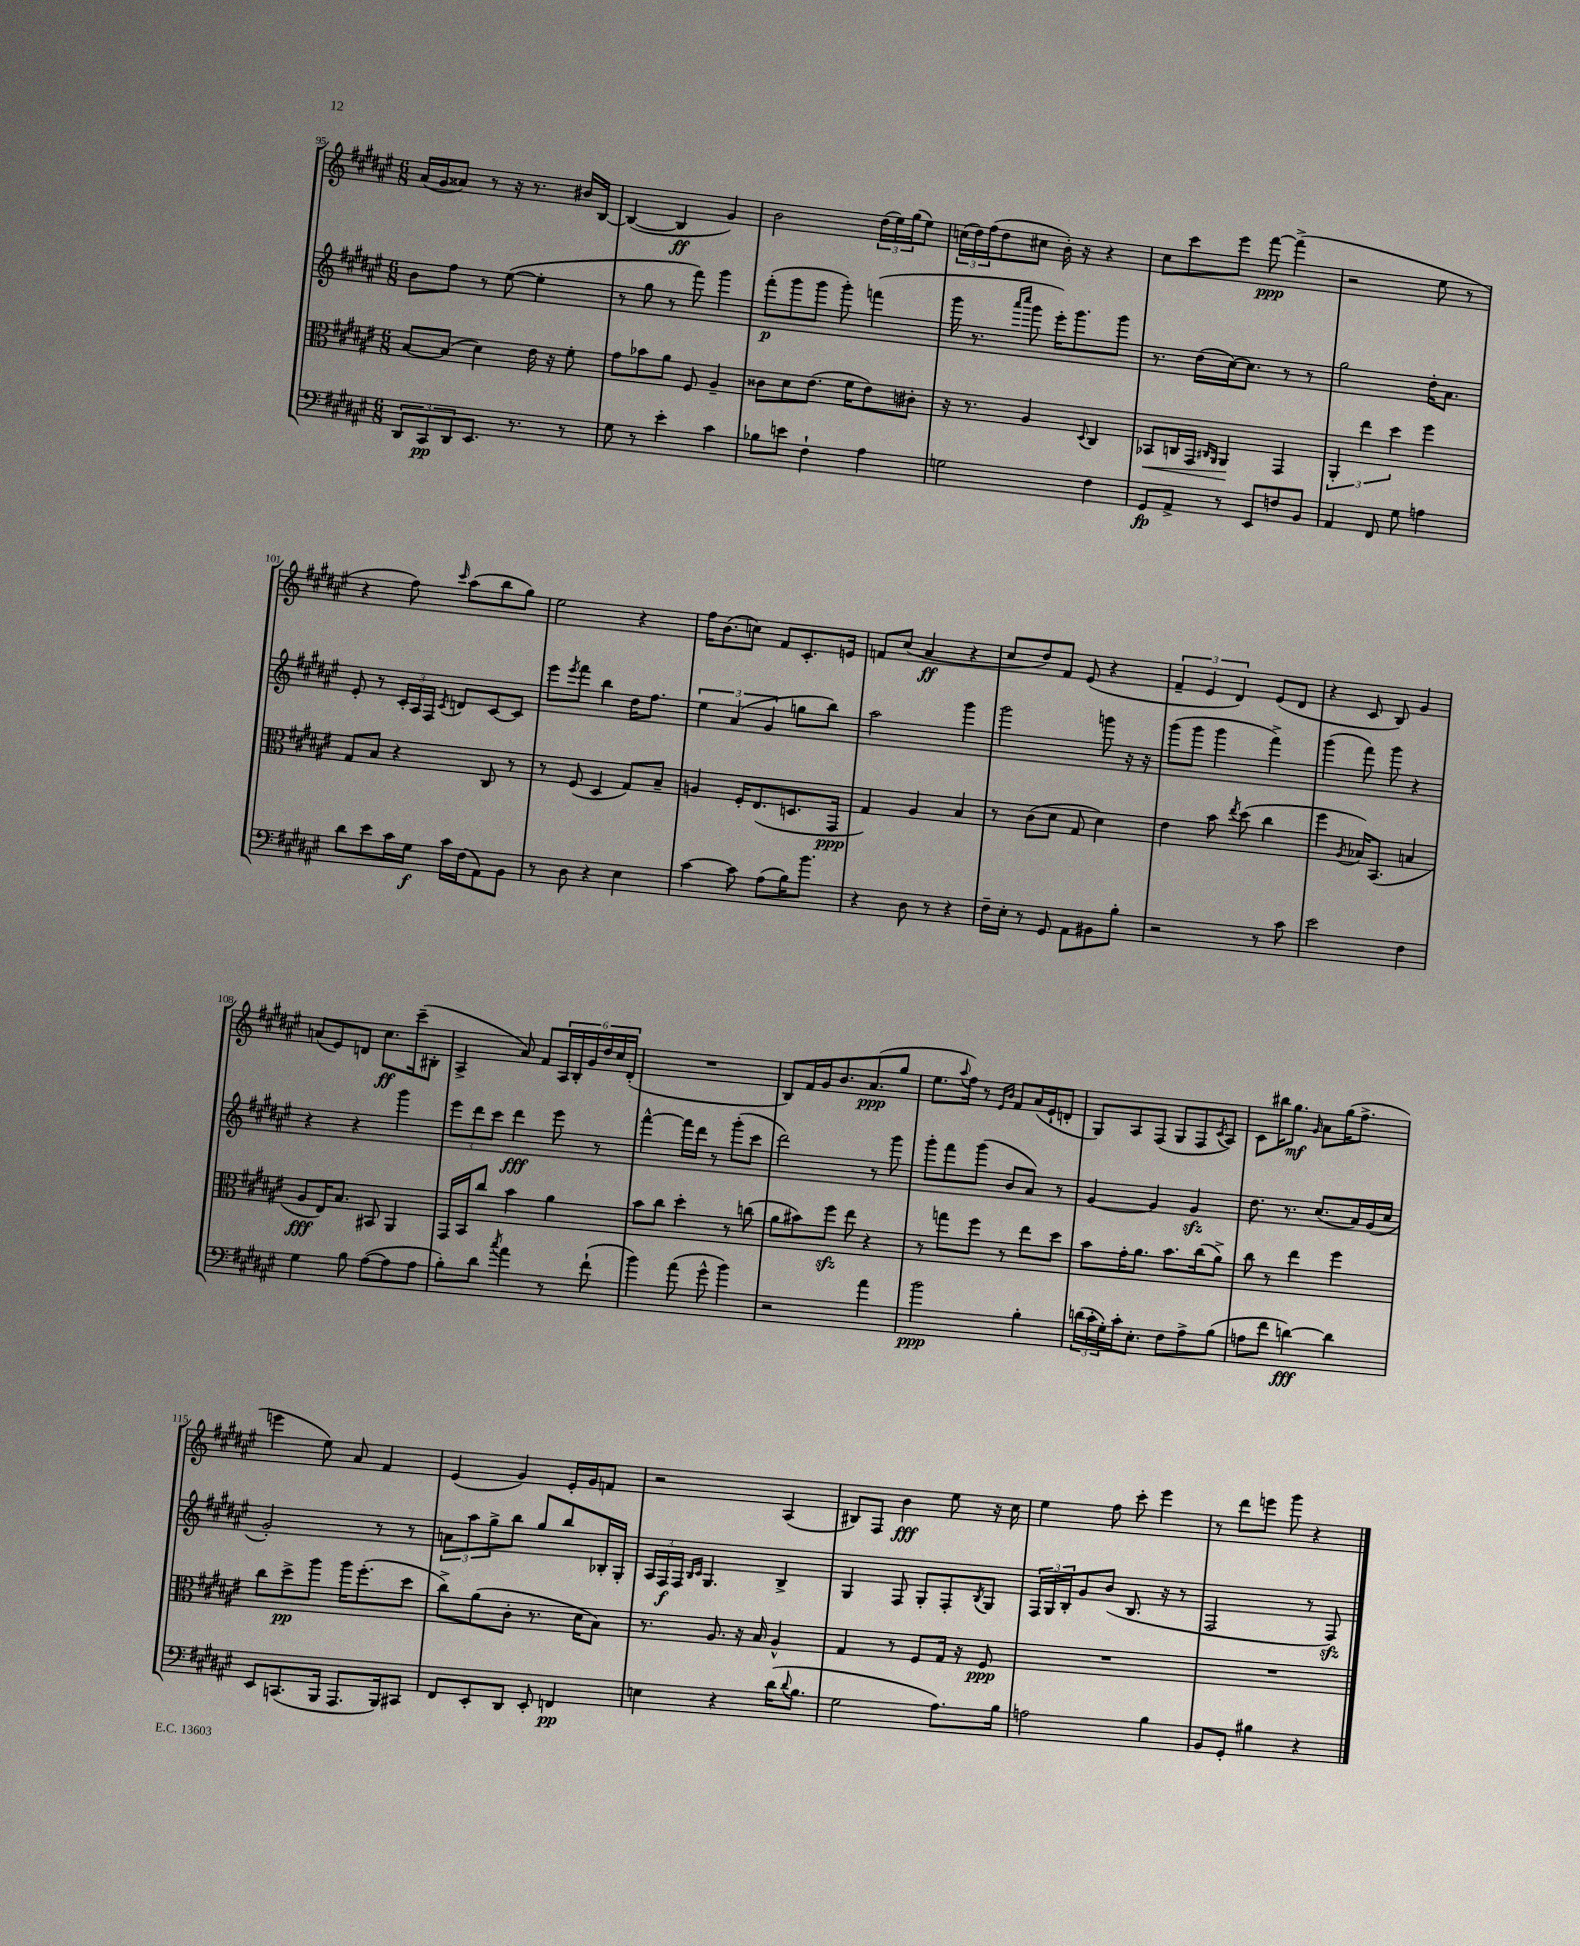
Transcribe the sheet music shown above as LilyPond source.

<<
\new StaffGroup <<
\new Staff = "s0" {
    \clef treble \key fis \major \numericTimeSignature \time 6/8
    ais'16( gis'16 aisis'8) r8 r16 r8. bis'16 b16~ |
    b4~( b4\ff gis'4) |
    b'2 \tuplet 3/2 { dis''16( eis''16) gis''16( } eis''8) |
    \tuplet 3/2 { c''16( dis''16) fis''16( } dis''8 cis''8 b'16-.) r16 r4 |
    cis''8 cis'''8 eis'''8 fis'''8~\ppp fis'''4->( |
    r2 eis''8 r8 |
    r4 fis''8) \grace { cis'''16 } ais''8( b''8 gis''8) |
    eis''2 r4 |
    fis''16 b'8.( c''8) fis'8 cis'8.-. e'16 |
    f'8 cis''8( ais'4\ff r4 |
    cis''8 dis''8) fis'8 eis'8( r4 |
    \tuplet 3/2 { fis'4-- eis'4 dis'4) } eis'8( dis'8 |
    r4 cis'8 b8) gis'4 |
    a'8( eis'8) d'8 cis''8.\ff cis'''16--( bis8-. |
    ais4-> ais'8) fis'8 \tuplet 6/4 { ais16 b16-. gis'16 dis''16 cis''16 dis'16-.( } |
    R2. |
    b8) fis'16 gis'16 b'8. ais'8.\ppp( gis''8 |
    eis''8. \appoggiatura { ais''8 } fis''16) r8 \grace { eis'16 b'16 } fis'8 ais'16( eis'16-! d'8-. |
    gis8) ais8 fis8( gis8 fis8 \acciaccatura { cis'8 } ais8) |
    cis'8 bis''16 gis''8.\mf \grace { gis'16 } ais'8 gis''16( fis''8.-> |
    e'''4 eis''8) ais'8 fis'4 |
    eis'4( gis'4) eis'16-. gis'16 f'8 |
    r2 ais4( |
    bis8) fis8 b'4\fff eis''8 r16 cis''16 |
    eis''4 fis''8 cis'''8-. eis'''4 |
    r8 dis'''8 e'''8 gis'''8 r4 \bar "|." |
}
\new Staff = "s1" {
    \clef treble \key fis \major \numericTimeSignature \time 6/8
    b'8 fis''8 r8 eis''8~( eis''4-. |
    r8 gis''8 r8 fis'''8) gis'''4 |
    fis'''8-.\p( gis'''8 gis'''8 gis'''8-.) f'''4( |
    gis'''16 r8. \grace { ais'''16 cis''''16 } gis'''8 eis'''16-.) gis'''8. gis'''8 |
    r8. dis''16( cis''16~) cis''8. r8 r8 |
    gis''2 dis''16-. ais'8. |
    eis'8-. r8 \tuplet 3/2 { cis'16-. ais16 fis16 } \acciaccatura { cis'8 } d'8 cis'8~ cis'8 |
    eis'''8 \acciaccatura { eis'''8 } fis'''8 b''4 dis''16 fis''8. |
    \tuplet 3/2 { eis''4 ais'4( gis'4 } g''8 b''8) |
    ais''2 gis'''4 |
    gis'''2 g'''8 r16 r16 |
    gis'''8( gis'''8 gis'''4 fis'''4->) |
    gis'''4( fis'''8) gis'''8 r4 |
    r4 r4 gis'''4 |
    \tuplet 3/2 { eis'''8 dis'''8 cis'''8 } dis'''4\fff eis'''8 r8 |
    fis'''4~-^ fis'''16 dis'''16 r8 gis'''8-.( cis'''8 |
    dis'''2) r8 gis'''8 |
    gis'''8-. fis'''8 gis'''8( b'8 ais'8) r8 |
    gis'4~ gis'4 gis'4\sfz |
    dis''8. r8. cis''8.( ais'16) gis'16( cis''16 |
    gis'2-.) r8 r8 |
    \tuplet 3/2 { a'8 ais''8 gis''8-> } b''8 gis''8 b''8 bes16-. gis16-. |
    \tuplet 3/2 { ais16 fis16\f fis16 } \grace { b16 cis'16 } gis4. b4-> |
    gis4 fis8 gis8-. fis8-. \acciaccatura { b8 } gis8 |
    \tuplet 3/2 { fis16 gis16 b16-. } gis'8 b'8( b8. r16 r8 |
    fis2 r8 fis8\sfz) \bar "|." |
}
\new Staff = "s2" {
    \clef alto \key fis \major \numericTimeSignature \time 6/8
    b8~ b8( dis'4) eis'16 r16 fis'8-. |
    gis'8 bes'8 ais'8 fis8 ais4-- |
    cisis'8 dis'8 eis'8.( fis'16 eis'8) cis'8-. |
    r16 r8. ais4 \appoggiatura { dis8 } cis4 |
    bes,8\< c16 gis,16 \grace { cis16 ais,16 } ais,4\! gis,4 |
    \tuplet 3/2 { ais,4-. eis''4 dis''4 } fis''4 |
    gis8 b8 r4 cis8 r8 |
    r8 fis8( dis4 gis8) b8-- |
    a4 fis16-. eis8.( d8. gis,16\ppp |
    gis4) ais4 b4 |
    r8 cis'8( dis'8 gis8 dis'4) |
    eis'4 b'8 \acciaccatura { eis''8 } dis''8( cis''4 |
    fis''4 \acciaccatura { ais8 } bes16) b,8.( b4 |
    ais8\fff eis16) b8. bis,8 ais,4 |
    gis,16 b,16 cis''8 b'4 ais'4 |
    b'8 cis''8 dis''4-. r8 c''8( |
    ais'8 bis'8) fis''8\sfz eis''8 r4 |
    r8 g''8 fis''8 r8 eis''8 dis''8 |
    b'8 gis'16-. ais'8. b'8. cis''16( ais'8->) |
    cis''8 r8 eis''4 fis''4 |
    cis''8 dis''8->\pp ais''8 ais''16 fis''8.-.( dis''8 |
    cis''8->) ais'8( cis'8-. r8. dis'16 b8) |
    r8. ais8. r16 b16 ais4-^ |
    gis4 r8 fis8 gis16 r16 fis8\ppp |
    R2. |
    R2. \bar "|." |
}
\new Staff = "s3" {
    \clef bass \key fis \major \numericTimeSignature \time 6/8
    \tuplet 3/2 { dis,8 cis,8\pp dis,8 } eis,8. r8. r8 |
    gis8 r8 eis'4-. cis'4 |
    bes8 e'8 fis4-! ais4 |
    g2 fis4 |
    gis,8\fp ais,8-> r8 eis,8 f8 b,8 |
    ais,4 fis,8 gis8 a4 |
    dis'8 eis'8 cis'16 gis16\f cis'16 fis16( ais,8) b,8 |
    r8 dis8 r4 eis4 |
    cis'4~ cis'8 ais8( b16) b'8. |
    r4 dis8 r8 r4 |
    fis16-- eis16-. r8 gis,8 ais,8 bis,8 b8-. |
    r2 r8 cis'8 |
    eis'2 fis4 |
    gis4 b8 ais8~( ais8 ais8 |
    b8-.) dis'8 \acciaccatura { cis''8 } ais'4 r8 fis'8-!( |
    b'4) ais'8( gis'8-^ b'4) |
    r2 ais'4 |
    b'2\ppp b4-. |
    \tuplet 3/2 { d'16( cis'16-. gis16-.) } cis'16-. eis8.-. fis8 ais8-> b8( |
    a8 fis'8 d'4~\fff) d'4 |
    eis,8 c,8.( b,,16 ais,,8. b,,16) cis,8 |
    fis,8 eis,8-. dis,8 eis,8-. f,4\pp |
    e4 r4 dis'16( \appoggiatura { dis'8 } b8. |
    gis2 ais8.) b16 |
    a2 b4 |
    b,8 gis,8-. bis4 r4 \bar "|." |
}
>>
>>
\layout { \context { \Score currentBarNumber = #95 } }
